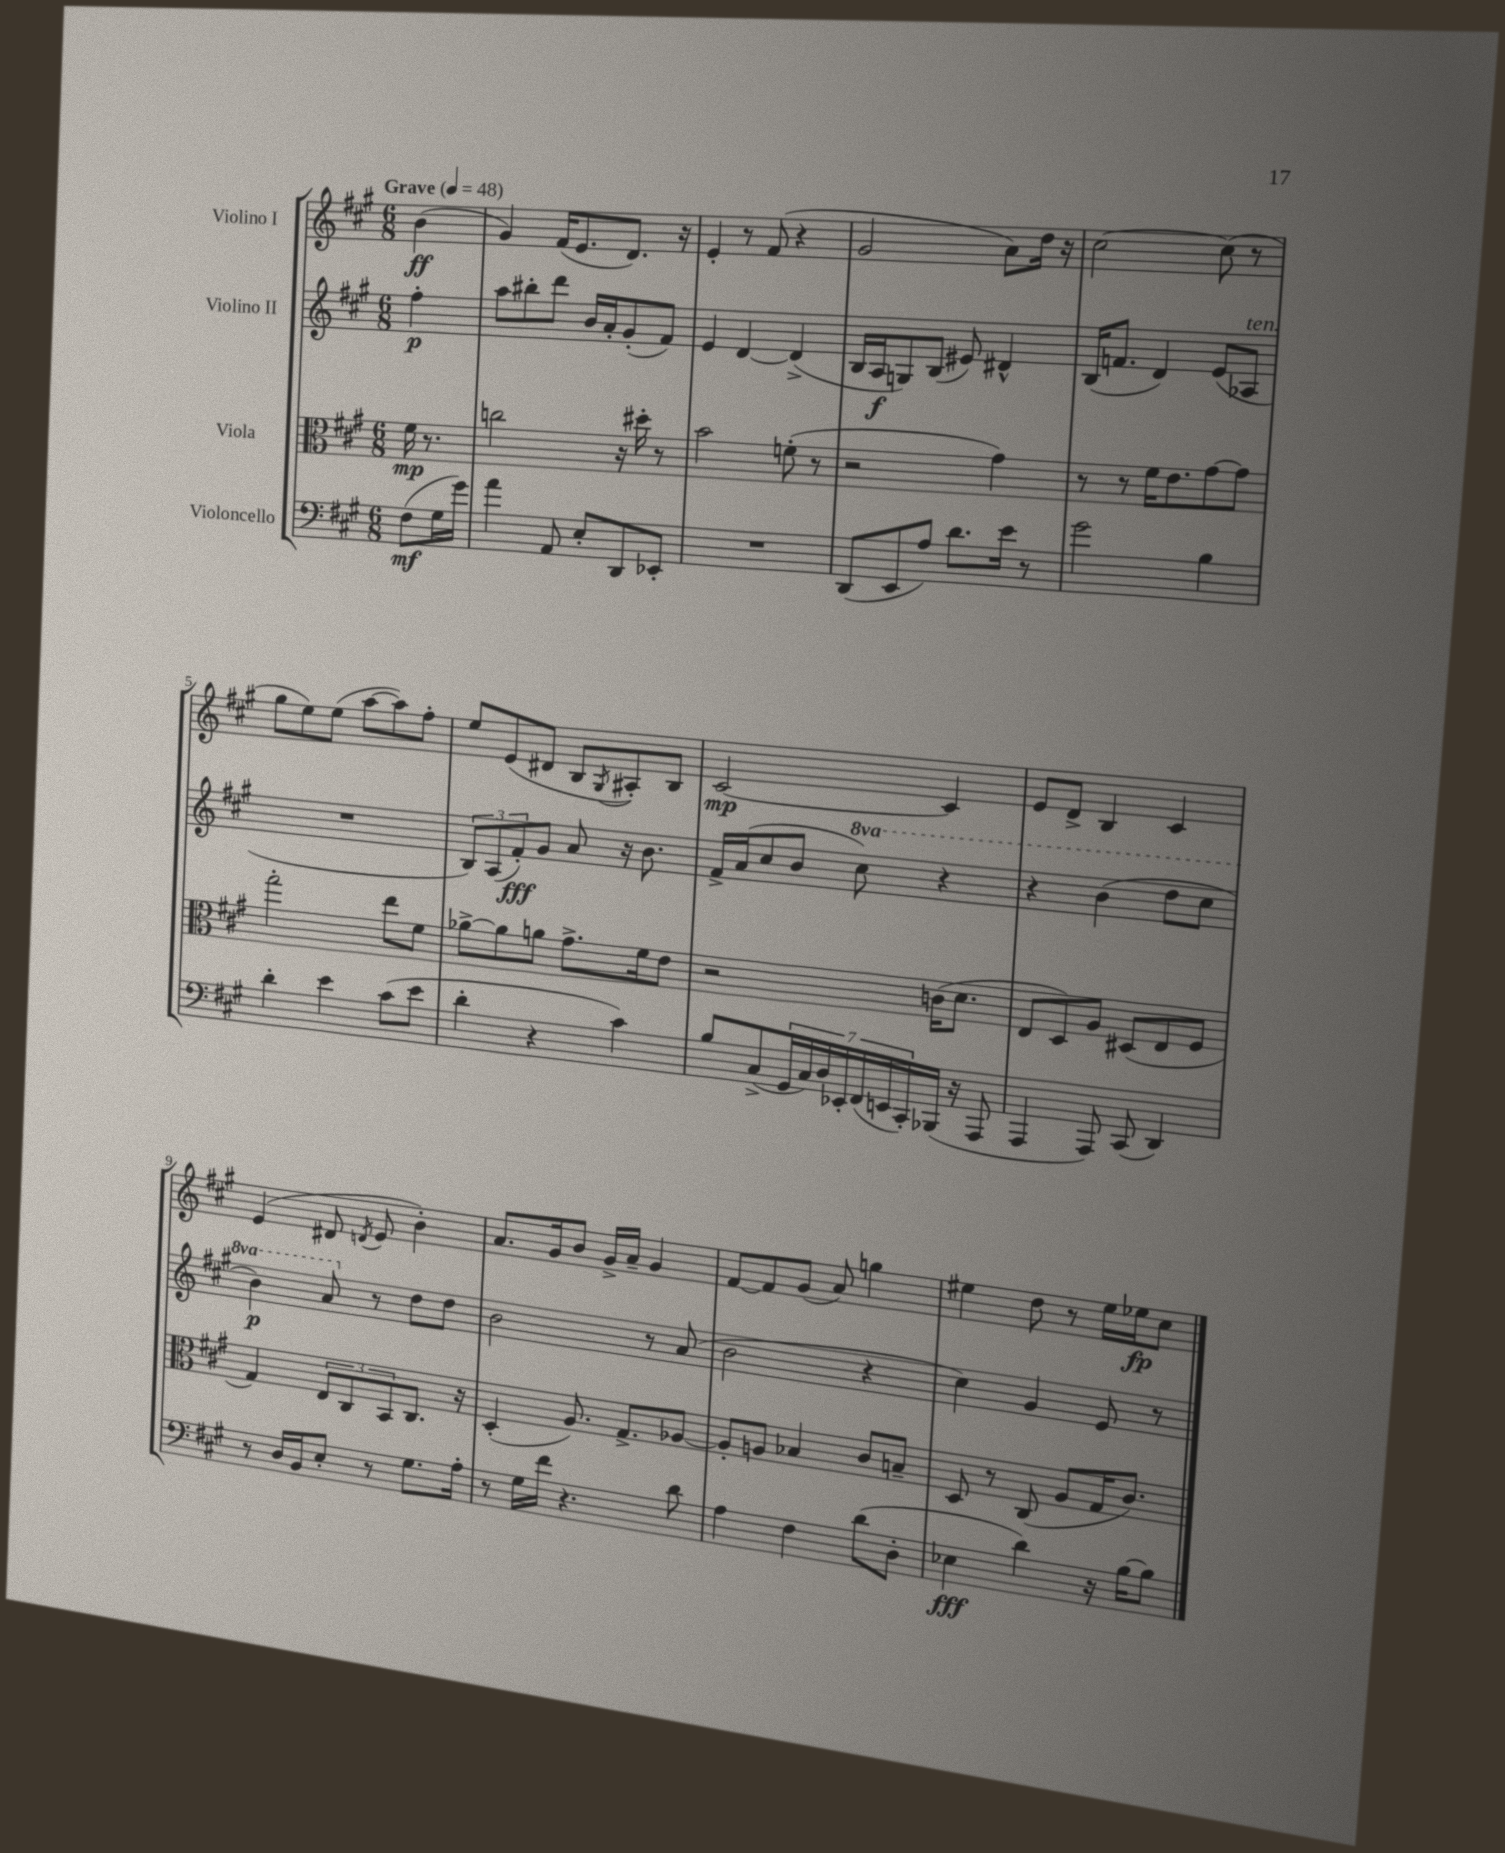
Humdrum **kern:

**kern	**dynam	**kern	**dynam	**kern	**dynam	**kern	**dynam
*part4	*part4	*part3	*part3	*part2	*part2	*part1	*part1
*staff4	*staff4	*staff3	*staff3	*staff2	*staff2	*staff1	*staff1
*I"Violoncello	*	*I"Viola	*	*I"Violino II	*	*I"Violino I	*
*clefF4	*	*clefC3	*	*clefG2	*	*clefG2	*
*k[f#c#g#]	*	*k[f#c#g#]	*	*k[f#c#g#]	*	*k[f#c#g#]	*
*M6/8	*	*M6/8	*	*M6/8	*	*M6/8	*
*MM48	*	*MM48	*	*MM48	*	*MM48	*
=	=	=	=	=	=	=	=
!	!	!	!	!	!	!LO:TX:a:B:t=Grave	!
(8F#\L	mf	16f#\	mp	4ff#'\	p	(4b\	ff
.	.	8.r	.	.	.	.	.
16G#\L	.	.	.	.	.	.	.
16g#\JJ)	.	.	.	.	.	.	.
=1	=1	=1	=1	=1	=1	=1	=1
4a\	.	2ccn\	.	8aa\L	.	4g#/)	.
.	.	.	.	8bb#X'\	.	.	.
8AA/	.	.	.	8ddd\J	.	(16f#/KL	.
.	.	.	.	.	.	8.e/	.
8E'/L	.	.	.	16b/LL	.	.	.
.	.	.	.	16a'/J	.	.	.
8DD/	.	16r	.	(8g#'/	.	8.d/J)	.
.	.	16dd#X'\	.	.	.	.	.
8EE-X'/J	.	8r	.	8f#/J)	.	.	.
.	.	.	.	.	.	16r	.
=2	=2	=2	=2	=2	=2	=2	=2
2.r	.	2b\	.	4e/	.	4e'/	.
.	.	.	.	[4d/	.	8r	.
.	.	.	.	.	.	(8f#/	.
.	.	(8fn'\	.	(4d^/]	.	4r	.
.	.	8r	.	.	.	.	.
=3	=3	=3	=3	=3	=3	=3	=3
(8DD/L	.	2r	.	16B/LL	.	2g#/	.
.	.	.	.	16A/J	f	.	.
8EE/	.	.	.	8Gn/)	.	.	.
8A/J)	.	.	.	(8B/J	.	.	.
8.d\L	.	.	.	8e#X/)	.	.	.
.	.	4g#\)	.	4d#X^^/	.	8a\L)	.
16e\Jk	.	.	.	.	.	.	.
8r	.	.	.	.	.	16dd\Jk	.
.	.	.	.	.	.	16r	.
=4	=4	=4	=4	=4	=4	=4	=4
2g#\	.	8r	.	(16B/KL	.	[2cc#\	.
.	.	.	.	8.fn/J	.	.	.
.	.	8r	.	.	.	.	.
.	.	16f#\KL	.	4d/)	.	.	.
.	.	8.e\	.	.	.	.	.
4B\	.	[8g#\	.	(8e/L	.	(8cc#\]	.
!	!	!	!	!LO:TX:a:i:t=ten.	!	!	!
.	.	8g#\J]	.	8A-X/J	.	8r	.
!!LO:LB:g=z
=5	=5	=5	=5	=5	=5	=5	=5
4d'\	.	2gg#'\	.	2.r	.	8gg#\L	.
.	.	.	.	.	.	8ee\)	.
4e\	.	.	.	.	.	(8ee\J	.
.	.	.	.	.	.	[8aa\L	.
(8c#\L	.	8ee\L	.	.	.	8aa\])	.
8e\J	.	8f#\J	.	.	.	8ff#'\J	.
=6	=6	=6	=6	=6	=6	=6	=6
4d'\	.	[8a-X^\L	.	12B/L)	.	8ee/L	.
.	.	.	.	(12A/	.	.	.
.	.	8a-\]	.	.	.	(8e/	.
.	.	.	.	12f#'/)	fff	.	.
4r	.	8an\J	.	8g#/J	.	8d#X/J	.
.	.	8.g#^\L	.	8a/	.	8B/L	.
.	.	.	.	.	.	8qG#/	.
4c#\)	.	.	.	16r	.	8A#X'/)	.
.	.	16f#\k	.	8.b\	.	.	.
.	.	8e\J	.	.	.	8B/J	.
=7	=7	=7	=7	=7	=7	=7	=7
8B/L	.	2r	.	16f#^/LL	.	[2c#/	mp
.	.	.	.	(16a/J	.	.	.
(8C#^/	.	.	.	8cc#/	.	.	.
28GG#/L	.	.	.	8b/J	.	.	.
28C#/)	.	.	.	.	.	.	.
28D/	.	.	.	.	.	.	.
28EE-X'/	.	.	.	.	.	.	.
*	*	*	*	*8va	*	*	*
.	.	.	.	8ccc#\)	.	.	.
(28FF#/	.	.	.	.	.	.	.
28EEn/	.	.	.	.	.	.	.
28CC#'/)	.	.	.	.	.	.	.
(16BBB-X/JJ	.	(16cn\KL	.	4r	.	4c#/]	.
16r	.	8.d\J	.	.	.	.	.
8AAA/	.	.	.	.	.	.	.
=8	=8	=8	=8	=8	=8	=8	=8
4AAA/	.	8E/L	.	4r	.	8e/L	.
.	.	8D/)	.	.	.	8d^/J	.
8AAA/)	.	8A/J	.	(4bb\	.	4B/	.
(8CC#/	.	(8D#X/L	.	.	.	.	.
4DD/)	.	8E/	.	8ddd\L	.	4c#/	.
.	.	8F#/J	.	8ccc#\J	.	.	.
!!LO:LB:g=z
=9	=9	=9	=9	=9	=9	=9	=9
8r	.	4G#/)	.	4bb\)	p	(4e/	.
16D/LL	.	.	.	.	.	.	.
16BB/J	.	.	.	.	.	.	.
8E'/J	.	12E/L	.	8aa/	.	8d#X/	.
.	.	12C#/	.	.	.	.	.
.	.	.	.	.	.	8qdn/	.
*	*	*	*	*X8va	*	*	*
8r	.	.	.	8r	.	8e/	.
.	.	12BB/	.	.	.	.	.
8.G#\L	.	8.C#/J	.	8dd\L	.	4b'\)	.
.	.	.	.	8dd\J	.	.	.
16A'\Jk	.	16r	.	.	.	.	.
=10	=10	=10	=10	=10	=10	=10	=10
8r	.	(4D'/	.	2b\	.	8.a/L	.
16G#\LL	.	.	.	.	.	.	.
16f#\JJ	.	.	.	.	.	16g#/k	.
4.r	.	8.A/)	.	.	.	8b/J	.
.	.	.	.	.	.	16g#^/LL	.
.	.	8.G#^/L	.	.	.	16a~/JJ	.
.	.	.	.	8r	.	4g#/	.
8d\	.	[8A-X/J	.	(8a/	.	.	.
=11	=11	=11	=11	=11	=11	=11	=11
4A\	.	8A-'/L]	.	2b\	.	[8f#/L	.
.	.	8An/J	.	.	.	8f#/]	.
4F#\	.	4B-X/	.	.	.	(8g#/J	.
.	.	.	.	.	.	8a/)	.
(8d\L	.	8c#/L	.	4r	.	4ggn\	.
8D'\J	.	8Bn~/J	.	.	.	.	.
=12	=12	=12	=12	=12	=12	=12	=12
4E-X\	fff	8D/	.	4cc#\)	.	4ee#X\	.
.	.	8r	.	.	.	.	.
4d\)	.	(8C#/	.	4g#/	.	8dd\	.
.	.	8A/L	.	.	.	8r	.
16r	.	16G#/K	.	8e/	.	16ee#\LL	.
[16B\KL	.	8.c#/J)	.	.	.	16ee-X\J	fp
8B\J]	.	.	.	8r	.	8cc#\J	.
==	==	==	==	==	==	==	==
*-	*-	*-	*-	*-	*-	*-	*-
